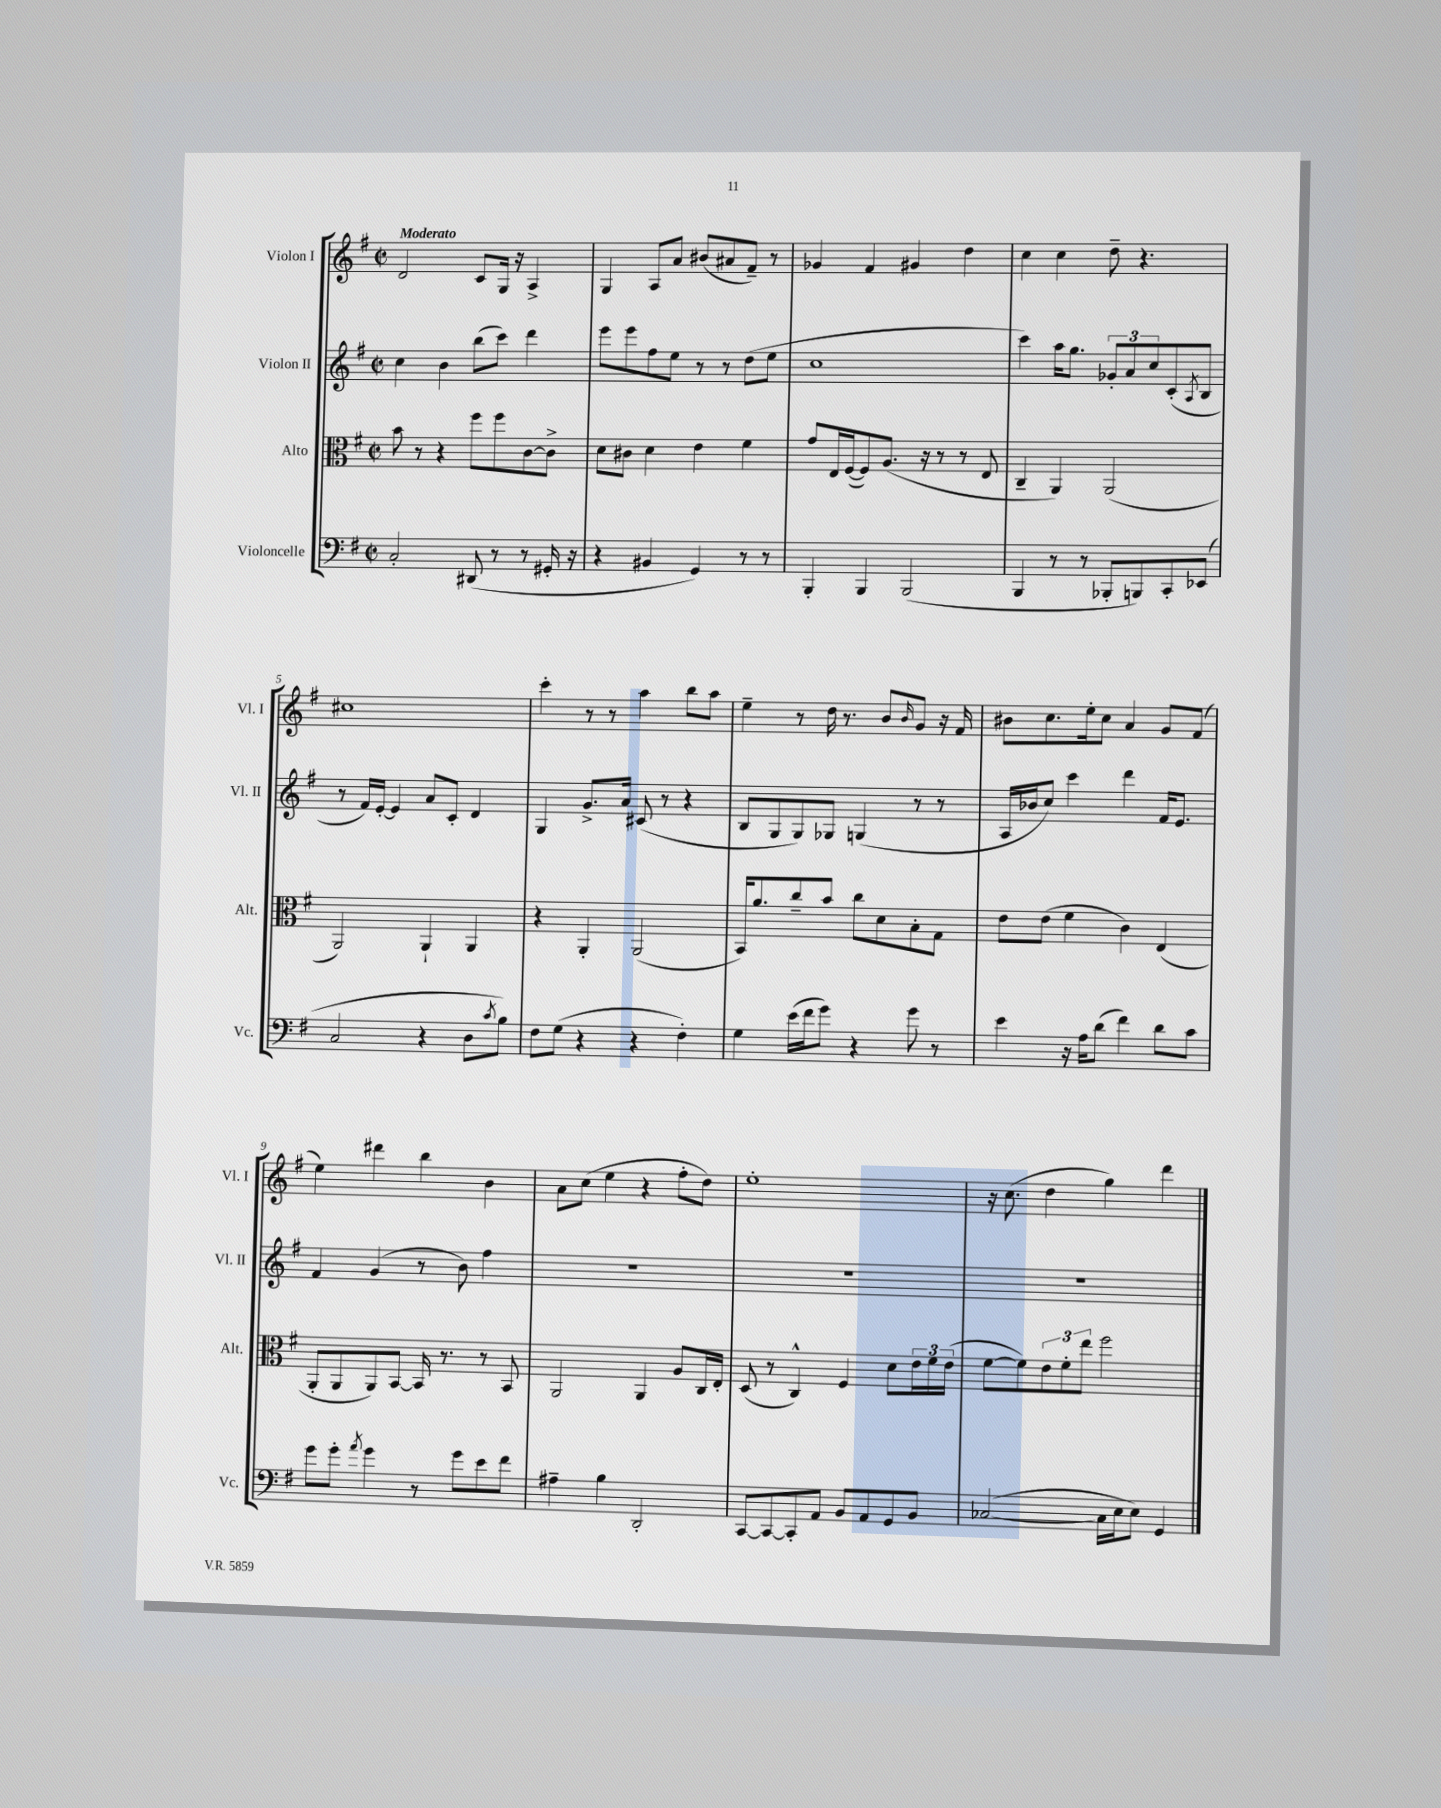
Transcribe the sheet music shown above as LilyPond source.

<<
\new StaffGroup <<
\new Staff = "s0" \with { instrumentName = "Violon I" shortInstrumentName = "Vl. I" } {
    \clef treble \key g \major \defaultTimeSignature \time 2/2 \tempo "Moderato"
    d'2 c'8 g16 r16 a4-> |
    g4 a8 a'8 bis'8( ais'8 fis'8--) r8 |
    ges'4 fis'4 gis'4 d''4 |
    c''4 c''4 d''8-- r4. |
    cis''1 |
    c'''4-. r8 r8 a''4 b''8 a''8 |
    e''4-- r8 d''16 r8. b'8 \grace { b'16 } g'8 r16 fis'16 |
    bis'8 c''8. e''16-. c''8 a'4 g'8 fis'8( |
    e''4) dis'''4 b''4 b'4 |
    a'8 c''8( e''4 r4 fis''8-. d''8) |
    e''1-. |
    r16 c''8.( d''4 g''4) d'''4 \bar "|." |
}
\new Staff = "s1" \with { instrumentName = "Violon II" shortInstrumentName = "Vl. II" } {
    \clef treble \key g \major \defaultTimeSignature \time 2/2
    c''4 b'4 b''8( c'''8) d'''4 |
    e'''8 e'''8 fis''8 e''8 r8 r8 d''8( e''8 |
    c''1 |
    c'''4) a''16 g''8. \tuplet 3/2 { ges'8-. a'8 c''8 } c'8-.( \acciaccatura { a8 } b8 |
    r8 fis'16) e'16~-. e'4 a'8 c'8-. d'4 |
    g4 g'8.-> a'16 cis'8( r8 r4 |
    b8 g8 g8) ges8 g4( r8 r8 |
    a16 bes'16 c''8) c'''4 d'''4 fis'16 e'8. |
    fis'4 g'4( r8 b'8) fis''4 |
    R1 |
    R1 |
    R1 \bar "|." |
}
\new Staff = "s2" \with { instrumentName = "Alto" shortInstrumentName = "Alt." } {
    \clef alto \key g \major \defaultTimeSignature \time 2/2
    b'8 r8 r4 fis''8 fis''8 c'8~ c'8-> |
    d'8 cis'8 d'4 e'4 fis'4 |
    g'8 e16 fis16~( fis8) a8.( r16 r8 r8 e8 |
    c4-- a,4) a,2( |
    a,2) a,4-! a,4 |
    r4 a,4-. a,2( |
    b,16) a'8. c''8-- b'8 c''8 d'8 b8-. g8 |
    e'8 e'8( fis'4 c'4) e4( |
    a,8-. a,8 a,8) b,8~ b,16 r8. r8 b,8 |
    a,2 a,4 a8 c16 e16-. |
    d8( r8 c4-^) fis4 d'8 \tuplet 3/2 { e'16 fis'16 e'16( } |
    fis'8~ fis'8) \tuplet 3/2 { e'8 fis'8-. e''8 } fis''2 \bar "|." |
}
\new Staff = "s3" \with { instrumentName = "Violoncelle" shortInstrumentName = "Vc." } {
    \clef bass \key g \major \defaultTimeSignature \time 2/2
    c2-. dis,8( r8 r8 gis,16-. r16 |
    r4 bis,4 g,4) r8 r8 |
    b,,4-. b,,4 b,,2( |
    b,,4 r8 r8 bes,,8-. b,,8) c,8-. ees,8( |
    c2 r4 d8 \acciaccatura { c'8 } b8) |
    fis8 g8( r4 r4 fis4-.) |
    g4 e'16( fis'16 g'8) r4 g'8 r8 |
    e'4 r16 a16 d'8( fis'4) d'8 c'8 |
    g'8 g'8-. \acciaccatura { a'8 } g'4 r8 g'8 e'8 fis'8 |
    ais4-- b4 d,2-. |
    c,8~ c,8~ c,8-. a,8 b,8 a,8 g,8 b,8 |
    ces2~( ces16 e16 e8) g,4 \bar "|." |
}
>>
>>
